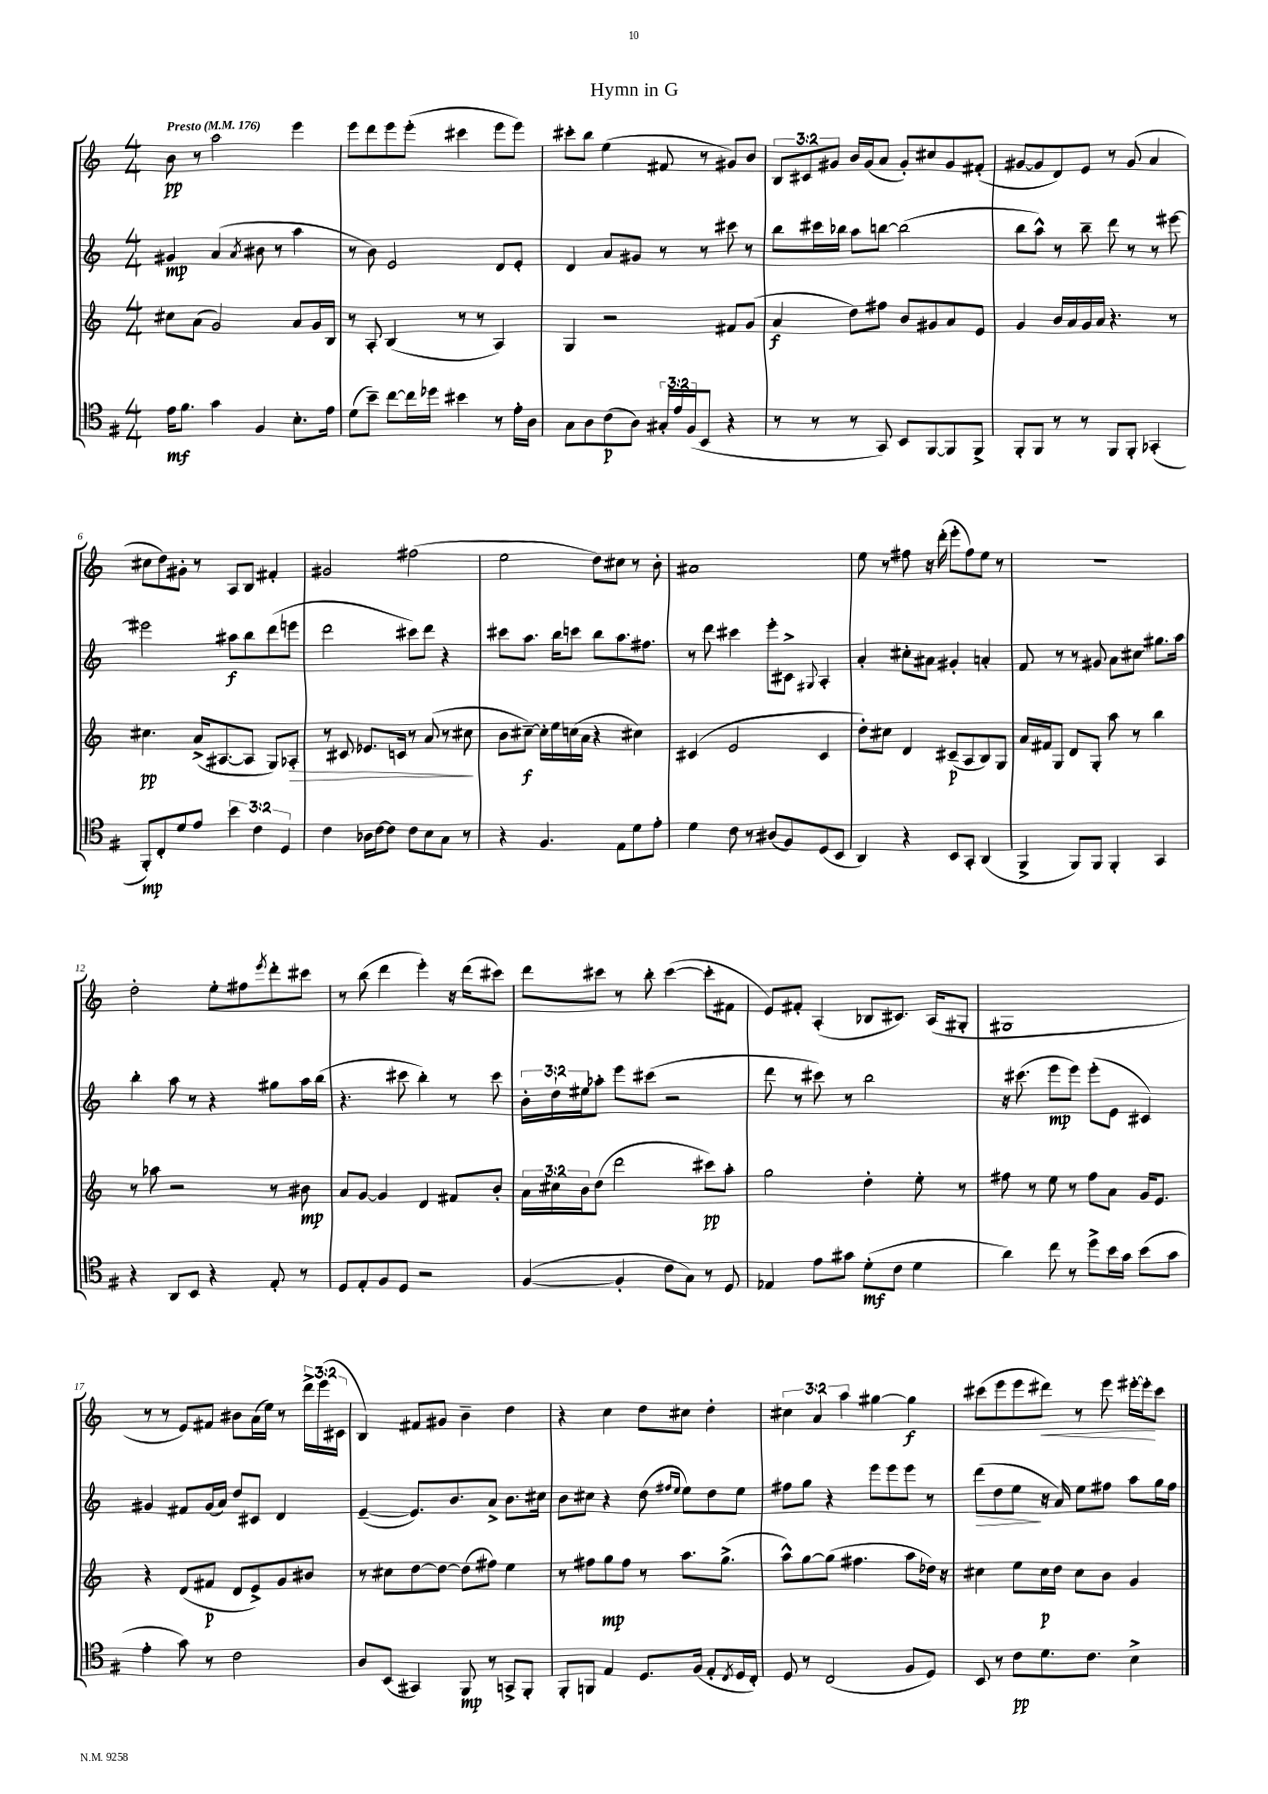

**kern	**kern	**kern	**kern
*staff4	*staff3	*staff2	*staff1
*clefC4	*clefG2	*clefG2	*clefG2
*k[f#]	*k[]	*k[]	*k[]
*M4/4	*M4/4	*M4/4	*M4/4
*MM176	*MM176	*MM176	*MM176
16e	8cc#	4g#	8b
8.f#	.	.	.
.	(8a	.	8r
4g	2g)	(4a	2aa
.	.	8qa	.
4F#	.	8b#	.
.	.	8r	.
8.B'	8a	4aa	4eee
.	16g	.	.
16e	16B	.	.
=	=	=	=
(8d	8r	8r	8eee
8b~)	8A'	8b)	8ddd
[8cc	(4B	2e	8eee
16cc]	.	.	(8eee'
16dd-	.	.	.
4b#	8r	.	4ccc#
.	8r	.	.
8r	4A)	8d	8eee
16e'	.	8e'	8eee)
16A	.	.	.
=	=	=	=
8G	4G	4d	8ccc#'
8A	.	.	8bb
(8c	2r	8a	(4ee
8A)	.	8g#	.
24G#'	.	8r	8f#
24e	.	.	.
(24F#	.	.	.
8BB	.	8r	8r
4r	8f#	8ccc#	8g#)
.	(8g	8r	8b
=	=	=	=
8r	4a	8bb	12B
.	.	.	12c#
8r	.	16ccc#	.
.	.	.	12g#
.	.	16bb-	.
8r	8dd)	8aa	16b
.	.	.	(16g#
8GG)	8ff#	[8bb	8a
8BB	8b	(2bb]	8g#')
[8FF#	8g#	.	8cc#
8FF#]	8a	.	8g#
8FF#^	8e	.	(8f#'
=	=	=	=
8FF#'	4g	8bb	[8g#
8FF#	.	8aa^^)	8g#]
8r	16b	8r	8d)
.	16a	.	.
8r	16g	8bb~	8e
.	16a	.	.
8FF#	4.r	8ddd	8r
8FF#'	.	8r	(8g#
(4GG-'	.	8r	4a
.	8r	[8eee#	.
=	=	=	=
8FF#')	4.cc#	2eee#]	8cc#
8C'	.	.	8dd)
8d	.	.	8g#'
8e	(16a^	.	8r
.	[8.A#	.	.
6b	.	8aa#	8A
.	8A#]	8bb	8B
6c	.	.	.
.	8G)	(8ddd	4f#'
6D	.	.	.
.	8A-'	8eee	.
=	=	=	=
4c	8r	2ddd	2g#
.	8c#	.	.
16A-	8.e-	.	.
[16c	.	.	.
8c]	.	.	.
.	16c	.	.
8c	8r	8ccc#)	(2ff#
8B	(8a	8ddd	.
8G	8r	4r	.
8r	8cc#	.	.
=	=	=	=
4r	8b	8ccc#	2ee
.	[8cc#~)	8.aa	.
4.F#	16cc#']	.	.
.	16ee	16bb	.
.	(16cc	8ccc	.
.	16a	.	.
.	4r	8bb	8dd)
8E	.	8.aa	8cc#
8d	4cc#)	.	8r
.	.	8.ff#	.
8e'	.	.	8b'
=	=	=	=
4d	(4c#	8r	1a#
.	.	8ddd	.
8c	2e	4ccc#	.
8r	.	.	.
(8A#	.	8eee'	.
8F#)	.	8c#^	.
.	.	8qqG#	.
(8D	4c#	4A'	.
8BB	.	.	.
=	=	=	=
4AA)	8dd')	4a'	8ee
.	8cc#	.	8r
4r	4d	8cc#'	8ff#
.	.	8a#	16r
.	.	.	(16ddd'
8BB	(8c#~	4g#'	8eee'
8GG'	8A	.	8ff#)
(4AA	8B)	4a'	8ee
.	8G	.	8r
=	=	=	=
4FF#^	16a	8f	1r
.	16f#	.	.
.	8G	8r	.
8FF#)	8d	8r	.
8FF#	8G'	8g#	.
4FF#'	8aa	8a	.
.	8r	8cc#	.
4GG	4bb	8.gg#	.
.	.	16aa	.
=	=	=	=
4r	8r	4bb'	2dd'
.	8aa-	.	.
8AA	2r	8aa	.
8BB	.	8r	.
4r	.	4r	8ee'
.	.	.	8ff#
.	.	.	8qeee
8E'	8r	8gg#	8ddd'
8r	8b#	16aa	8ccc#
.	.	(16bb	.
=	=	=	=
8D	8a	4.r	8r
8E'	[8g	.	(8bb
8F#	4g]	.	4ddd
8D	.	8ccc#	.
2r	4d	4bb')	4eee')
.	8f#	8r	16r
.	.	.	(16ddd
.	8b'	8ccc#	8ccc#)
=	=	=	=
([4F#	24a	24b'	8ddd
.	24cc#	24dd`	.
.	24b	24ee#	.
.	(8dd	8aa-'	8ccc#
4F#']	2ddd	8eee	8r
.	.	(8ccc#	8bb'
8c	.	2r	([4ccc#
8G)	.	.	.
8r	8ccc#)	.	8ccc#']
8D	8aa'	.	8f#
=	=	=	=
4E-	2gg	8ddd	8e)
.	.	8r	8f#'
8e	.	8ccc#)	(4A'
8g#	.	8r	.
(8d'	4dd'	2bb	8B-
8c	.	.	8.c#)
4d	8ee'	.	.
.	.	.	(16A
.	8r	.	8G#'
=	=	=	=
4a)	8ff#	16r	1G#
.	.	(8.ccc#	.
.	8r	.	.
8cc	8ee	8eee	.
8r	8r	8eee)	.
8dd^	8ff#	(8eee'	.
16b	8a	8e	.
16g	.	.	.
(8b	16g	4c#)	.
.	8.e	.	.
8g	.	.	.
=	=	=	=
4e'	4r	4g#	8r
.	.	.	8r
8g)	(8d	8f#	8e)
8r	8f#	(16g#	8f#
.	.	16a)	.
2c	8d	8dd	8b#
.	8e^)	8c#	(16a
.	.	.	16ee)
.	8g	4d	8r
.	8b#	.	24ddd^
.	.	.	(24eee
.	.	.	24c#
=	=	=	=
8A	8r	([4e~	4B)
(8BB	8cc#	.	.
4GG#)	[8dd	8.e])	8f#
.	8dd_	.	8g#
.	.	8.b	.
8FF#	(8dd]	.	4b~
8r	8ff#)	8a^	.
8GG^	4ee	8.b	4dd
8FF#'	.	.	.
.	.	16cc#	.
=	=	=	=
8FF#'	8r	8b	4r
8FF	8ff#	8cc#	.
4E	8gg	4r	4cc
.	8ff#	.	.
8.D	8r	(8dd	8dd
.	.	16qqff#	.
.	.	16qqee	.
.	8.aa	8ee)	8cc#
(16F#	.	.	.
8E'	.	8dd	4dd'
.	(8.gg^	.	.
8qC	.	.	.
16D	.	8ee	.
16C')	.	.	.
=	=	=	=
8D	8aa^^)	8ff#	6cc#
8r	[8gg	8gg	.
.	.	.	6a
(2C	(8gg]	4r	.
.	.	.	6aa
.	4.ff#	.	.
.	.	8eee	[4gg#
.	.	8eee	.
8F#	8aa	8eee	4gg#]
8D)	16dd-)	8r	.
.	16r	.	.
=	=	=	=
8BB	4cc#	(8ddd	(8ccc#
8r	.	8dd	8eee
8c	8ee	8ee	8eee
8.d	16cc#	16r	8ddd#)
.	16dd	16a)	.
.	8cc#	8ee	8r
8.c	.	.	.
.	8b	8ff#	8eee
4B^	4g	8aa	[16eee#'
.	.	.	16eee#']
.	.	16gg	8ccc#
.	.	16ff#	.
==	==	==	==
*-	*-	*-	*-
